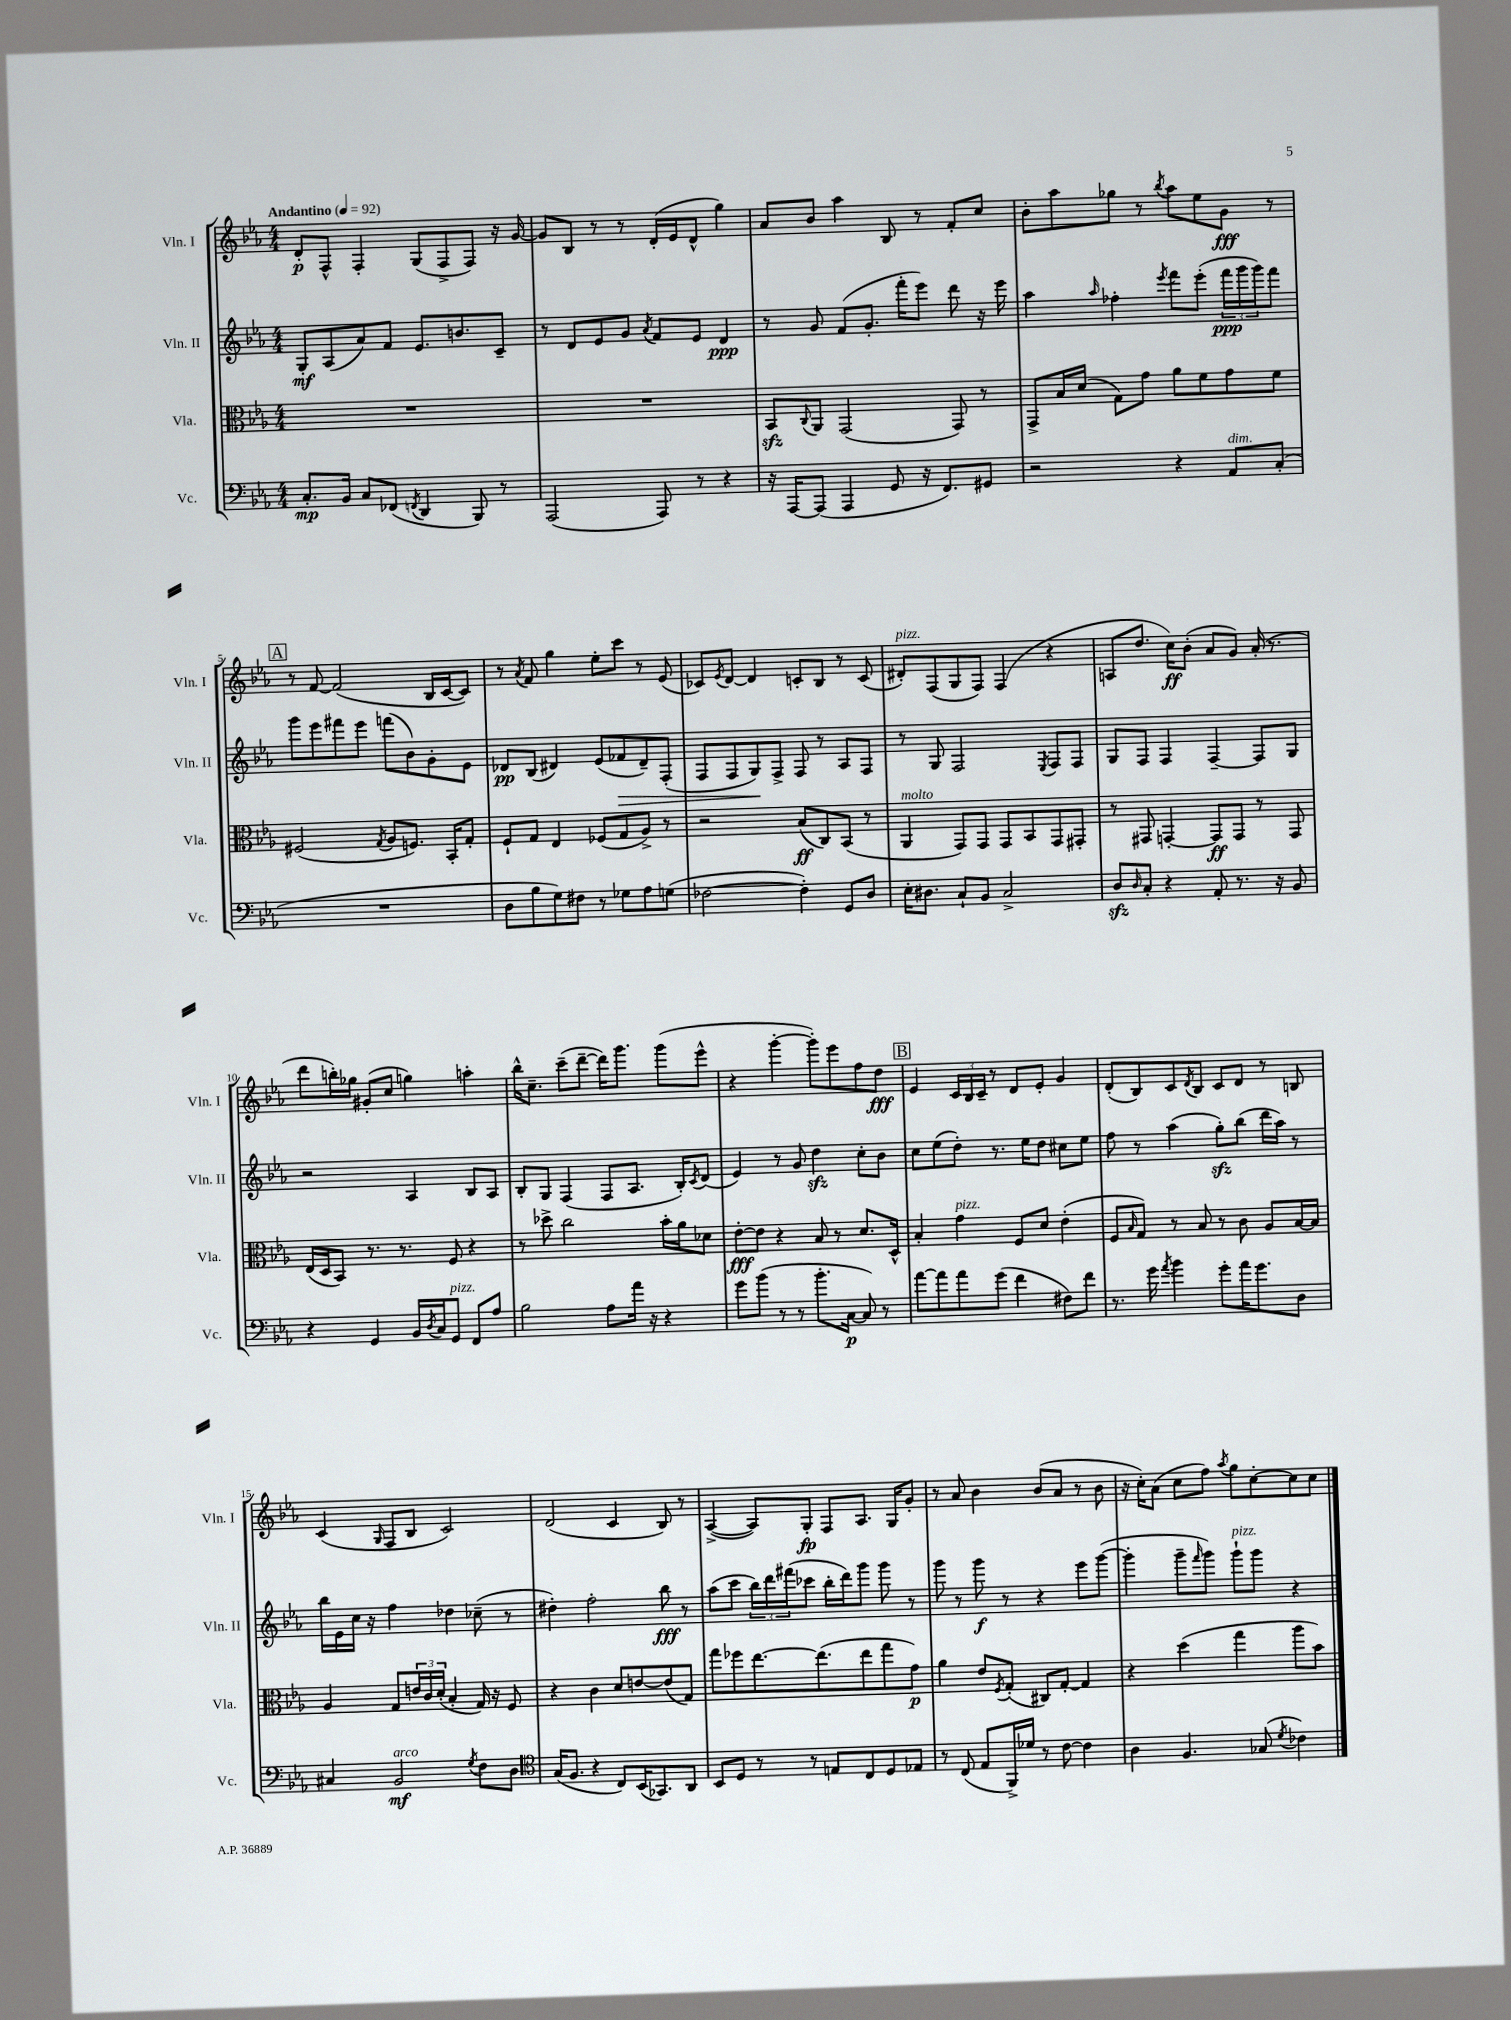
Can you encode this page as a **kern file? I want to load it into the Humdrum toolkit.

**kern	**kern	**kern	**kern
*staff4	*staff3	*staff2	*staff1
*clefF4	*clefC3	*clefG2	*clefG2
*k[b-e-a-]	*k[b-e-a-]	*k[b-e-a-]	*k[b-e-a-]
*M4/4	*M4/4	*M4/4	*M4/4
*MM92	*MM92	*MM92	*MM92
8.C'	1r	8G'	8d'
.	.	(8A-	8F^^
16BB-	.	.	.
8C	.	8a-)	4F'
(8FF-	.	8f	.
8qFF	.	.	.
4DD	.	8.e-	(8G
.	.	.	8F^
.	.	8.b	.
8BBB-)	.	.	8F)
8r	.	8c~	16r
.	.	.	[16g
=	=	=	=
(2AAA-	1r	8r	8g]
.	.	8d	8B-
.	.	8e-	8r
.	.	8g	8r
.	.	8qa-	.
8AAA-)	.	8f	(16d'
.	.	.	16e-
8r	.	8e-	8d^^
4r	.	4d	4gg)
=	=	=	=
16r	8BB-	8r	8a-
[16AAA-	.	.	.
.	8qqC	.	.
(8AAA-]	8AA-	8g	8b-
4AAA-	(2GG	(8f	4aa-
.	.	8.g'	.
8GG	.	.	8B-
.	.	16fff'	.
16r	.	8eee-)	8r
8.FF)	.	.	.
.	8GG)	8ddd	8f'
8GG#	8r	16r	8cc
.	.	16eee-	.
=	=	=	=
2r	8GG^	4aa-	8b-'
.	16B-	.	8aa-
.	(16d	.	.
.	.	16qqaa-	.
.	8G)	4ff-'	8gg-
.	8g	.	8r
.	.	8qeee-	8qbb-
4r	8a-	8fff	8aa-
.	8f	(8eee-'	8ee-
8AA-	8g	24fff	8g
.	.	24ggg	.
.	.	24ggg)	.
(8C'	8f	8fff	8r
=	=	=	=
1r	(2F#	8ggg	8r
.	.	8eee-	[8f
.	.	8fff#	(2f]
.	.	8eee-	.
.	8qG	.	.
.	8A-	(8fff	.
.	8.F)	8b-)	.
.	.	8g'	16B-
.	16BB-'	.	[16c
.	8G'	8e-	8c])
=	=	=	=
8D	8F`	8d-	8r
.	.	.	8qa-
8B-	8G	(8B-	8f
8G)	4E-	4d#)	4gg
8F#	.	.	.
8r	(8F-	(8e-	8ee-'
8G-	8G	8f-	8ccc
8A-	8A-^)	8d#~)	8r
(8G	8r	(8F'	(8e-
=	=	=	=
[2F-	2r	8F	8c-)
.	.	.	8qe-
.	.	8F	[8d
.	.	8G)	4d]
.	.	8F^	.
4F-'])	(8B-	8F	8c'
.	8C)	8r	8B-
8GG	(8BB-	8A-	8r
8D	8r	8F	(8c
=	=	=	=
16E-'	4AA-	8r	8d#')
8.D#	.	.	.
.	.	8G	(8F
8C`	8GG)	2F	8G
8BB-	8GG	.	8F)
2C^	8GG	.	(4F
.	8BB-	.	.
.	.	8qE-	.
.	8GG	8F	4r
.	8GG#'	8F	.
=	=	=	=
8D	8r	8G	8A
16qqD	.	.	.
8C'	8GG#	8F	8.dd
4r	[4GG'	4F	.
.	.	.	16cc)
.	.	.	(8b-'
8AA-'	8GG]	[4F~	8a-
8.r	8GG	.	8g)
.	8r	8F]	(16a-'
16r	.	.	8.r
8BB-	8GG	8G	.
=	=	=	=
4r	(16E-	2r	8ddd
.	16D	.	.
.	8BB-)	.	16bb')
.	.	.	16gg-
4GG	8.r	.	(8g#'
.	.	.	8cc
.	8.r	.	.
16BB-	.	4A-	4gg)
8qD	.	.	.
16C	.	.	.
8GG	8F	.	.
8FF	4r	8B-	4aa'
8A-	.	8A-	.
=	=	=	=
2B-	8r	8B-'	16bb-^^
.	.	.	8.cc~
.	8dd-^	8G	.
.	2cc	(4F	(8ccc~
.	.	.	[8ddd~
8A-	.	8F	16ddd])
.	.	.	8.ggg
16a-	.	8.A-	.
16r	.	.	.
4r	16b-'	.	(8ggg
.	16a-	16B-')	.
.	.	8qc	.
.	8d-	(8d	8eee-^^
=	=	=	=
8g	[8e-'	4e-)	4r
(8b-	8e-]	.	.
8r	4r	8r	[4ggg'
8r	.	8g	.
8.b-'	8B-	4dd	8ggg'])
.	8r	.	8eee-
[16C	.	.	.
8C])	8.d	8cc'	8ff
8r	.	8b-	8dd
.	16D^^	.	.
=	=	=	=
[8a-	4B-'	8cc	4e-
8a-]	.	(8ee-	.
8a-	4g	8dd')	24c
.	.	.	24B-
.	.	.	24c~
(8g	.	8.r	8r
4f	8F	.	8d
.	.	16ee-	.
.	8d	8dd	8e-'
8F#)	(4e-'	8cc#	4g
8f	.	8ee-	.
=	=	=	=
8.r	8F	8ff	(8d'
.	16qqB-	.	.
.	8G)	8r	8B-)
16g	.	.	.
8qa-	.	.	.
4b-	8r	(4aa-	8c
.	.	.	8qd
.	8B-	.	8B-
8g'	8r	8gg')	8c
16a-	8c	(8bb-	8d
8.g	.	.	.
.	8A-	16ddd	8r
.	.	16aa-)	.
8D	[16B-	8r	8B
.	16B-]	.	.
=	=	=	=
4C#	4A-	16bb-	(4c
.	.	16e-	.
.	.	16cc	.
.	.	16r	.
.	.	.	16qqG
2BB-	8G	4ff	8F
.	24e	.	8B-
.	24c	.	.
.	(24d'	.	.
.	4B-'	4dd-	2c)
8qG	.	.	.
8F	16G)	(8cc-~	.
.	16r	.	.
8D	8F	8r	.
=	=	=	=
*clefC4	*	*	*
(16G	4r	4dd#')	(2d
8.F	.	.	.
4r	4c	2ff'	.
8C)	8d	.	4c
(16BB-	[8e	.	.
8.GG-)	.	.	.
.	(8e]	8bb-	8B-)
8AA-	8G)	8r	8r
=	=	=	=
8BB-	8gg	(8aa-	([4A-^
8D	8ff-	8ccc	.
8r	[8.ee-	24bb-)	8A-])
.	.	24ddd	.
.	.	(24fff#	.
8r	.	8ccc-	8G'
.	(8.ee-]	.	.
8E	.	16bb-'	8F
.	.	16ddd)	.
8C	8ee-	8ggg	8.A-
8D	8gg	8ggg	.
.	.	.	16G
8E-	8g)	8r	8g'
=	=	=	=
8r	4a-	8ggg	8r
(8C	.	8r	8a-
8E-	8e-	8ggg	4b-
.	8qF	.	.
16FF^)	(8G'	8r	.
16d-	.	.	.
8r	8C#)	4r	(8b-
[8c	[8G'	.	8a-
4c]	4G]	8eee-	8r
.	.	([8ggg	8b-
=	=	=	=
4A-	4r	4ggg']	16r
.	.	.	16cc')
.	.	.	(8a-
4.F	(4dd	8ggg~	8cc
.	.	16qqfff	.
.	.	8ggg)	8ff)
.	.	.	8qaa-
.	4gg	8ggg`	8gg
(8G-	.	8ggg	[8cc'
8qd	.	.	.
4c-)	8aa-	4r	8cc]
.	8b-)	.	8cc
==	==	==	==
*-	*-	*-	*-
